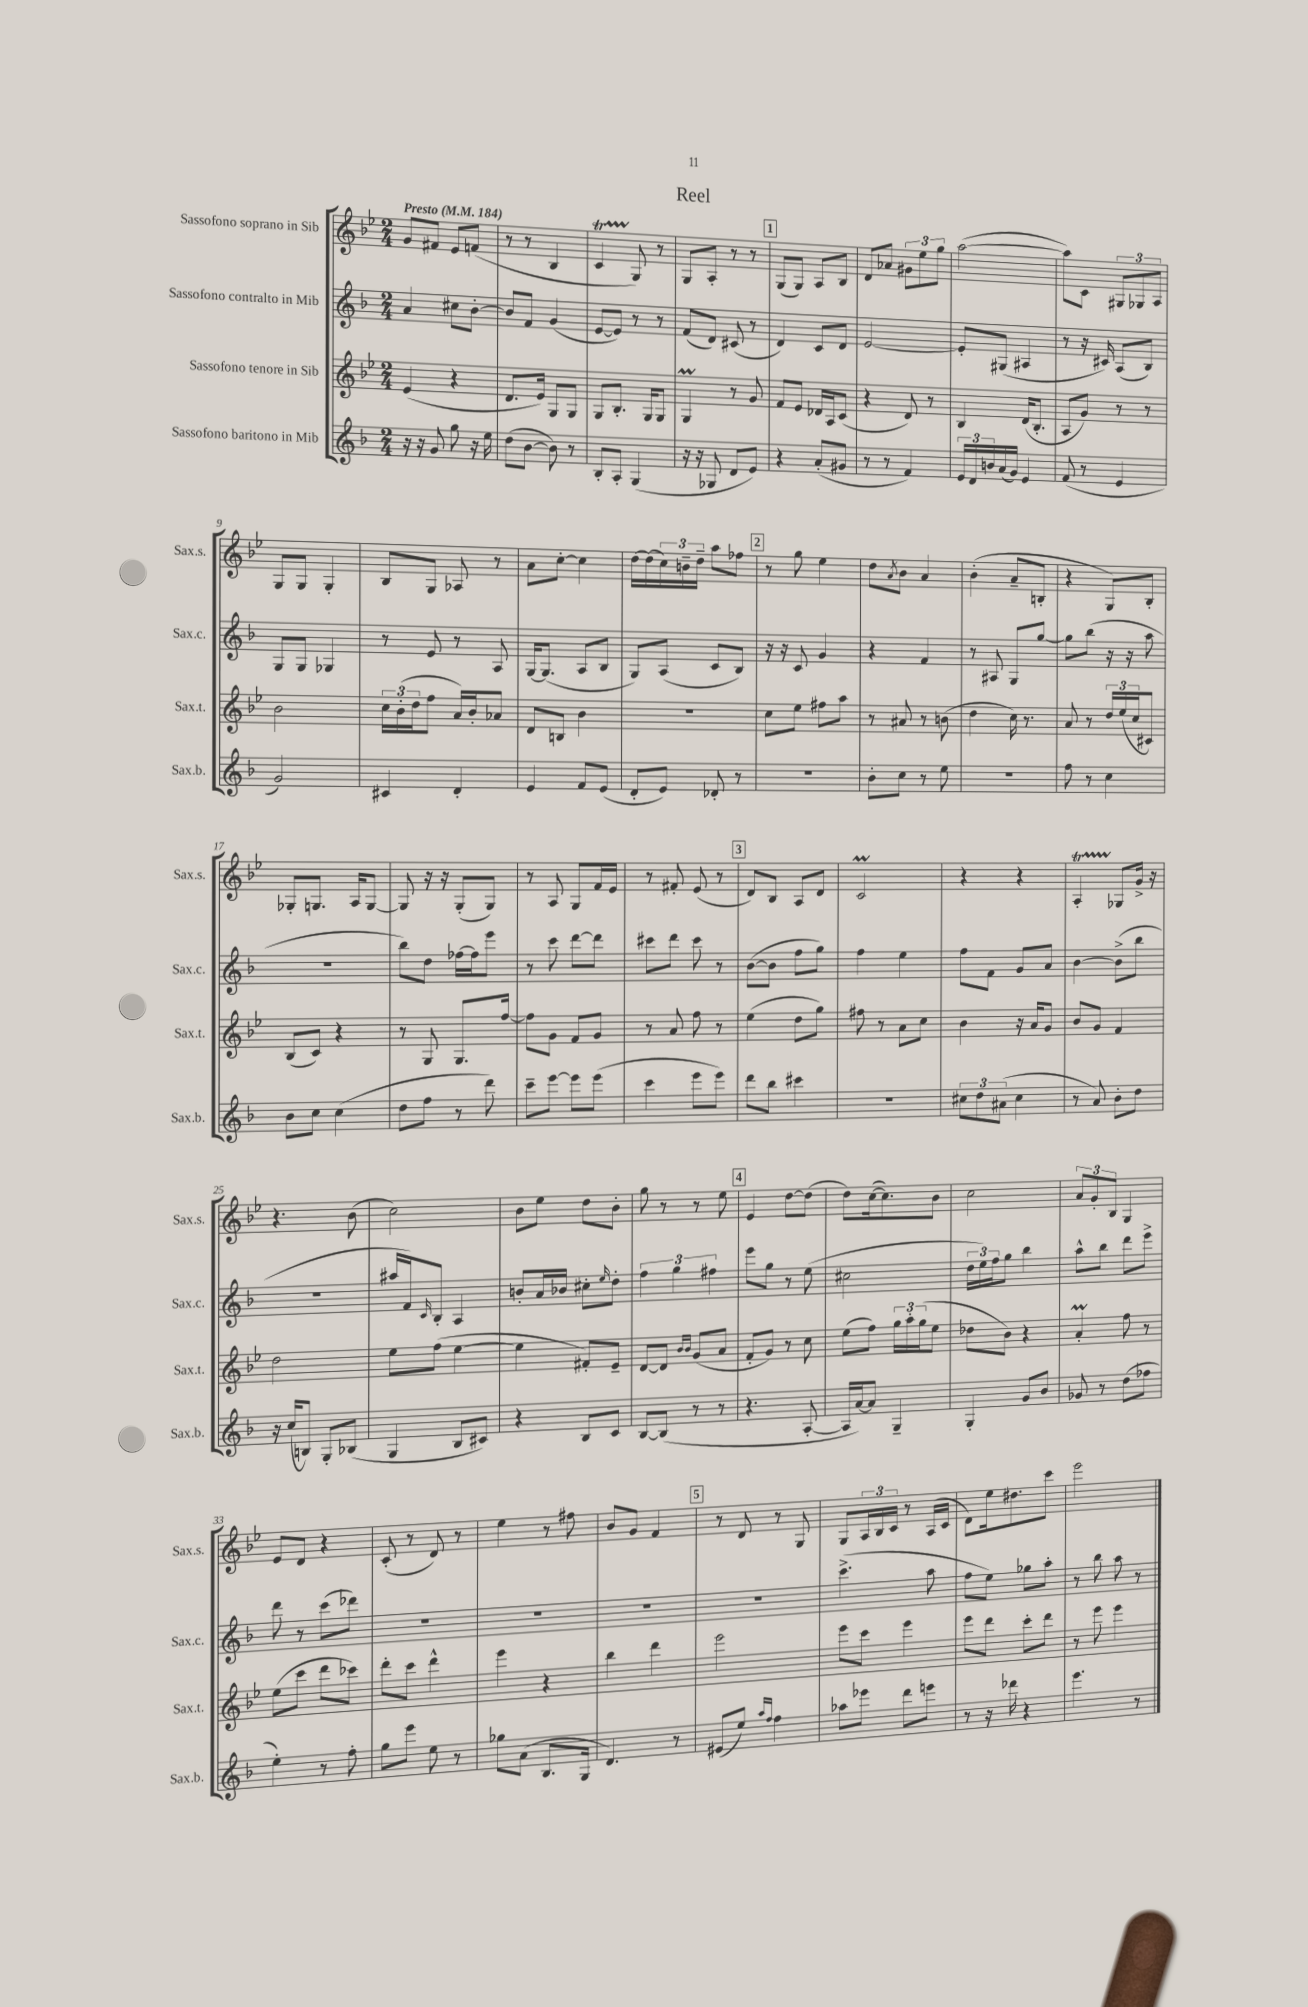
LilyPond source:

\header { title = "Reel" }
<<
\new StaffGroup <<
\new Staff = "s0" \with { instrumentName = "Sassofono soprano in Sib" shortInstrumentName = "Sax.s." } {
    \clef treble \key bes \major \numericTimeSignature \time 2/4 \tempo "Presto" 4 = 184
    g'8 fis'8 ees'8 f'8( |
    r8 r8 bes4 |
    c'4\startTrillSpan g8\stopTrillSpan) r8 |
    g8 a8-. r8 r8 |
    \mark \markup { \box "1" } g8( g8) a8 bes8 |
    d'8 aes'8 \tuplet 3/2 { gis'8 ees''8 g''8 } |
    a''2~( |
    a''8) c'8 \tuplet 3/2 { gis8 ges8 a8 } |
    g8 g8 g4-. |
    bes8 g8 aes8 r8 |
    a'8 c''8~-. c''4 |
    d''16~ d''16( \tuplet 3/2 { c''16) b'16-- d''16-- } a''8 fes''8 |
    \mark \markup { \box "2" } r8 g''8 ees''4 |
    d''8 \acciaccatura { a'8 } bes'8 a'4 |
    bes'4-.( a'8-- b8-. |
    r4 g8) bes8-. |
    ges8-. g8. a16 g8~ |
    g8 r16 r16 g8-.( g8) |
    r8 a8 g8 f'16 ees'16 |
    r8 fis'8-. ees'8( r8 |
    \mark \markup { \box "3" } d'8) bes8 a8 d'8 |
    c'2\prall |
    r4 r4 |
    a4-.\startTrillSpan ges8\stopTrillSpan g'16-> r16 |
    r4. bes'8( |
    c''2) |
    bes'8 ees''8 d''8 bes'8-. |
    g''8 r8 r8 ees''8 |
    \mark \markup { \box "4" } ees'4 d''8~ d''8( |
    d''8) c''16~( c''8.) bes'8 |
    c''2 |
    \tuplet 3/2 { a'8 g'8-. bes8 } g4 |
    ees'8 d'8 r4 |
    c'8-.( r8 d'8) r8 |
    ees''4 r8 fis''8 |
    bes'8 g'8 f'4 |
    \mark \markup { \box "5" } r8 d'8 r8 g8 |
    g8 \tuplet 3/2 { a16 bes16 c'16 } r8 a16( c'16 |
    d'8) ees''16 dis''8. c'''8 |
    ees'''2 \bar "|." |
}
\new Staff = "s1" \with { instrumentName = "Sassofono contralto in Mib" shortInstrumentName = "Sax.c." } {
    \clef treble \key f \major \numericTimeSignature \time 2/4
    a'4 cis''8 bes'8~-. |
    bes'8 f'8 g'4( |
    e'8~ e'8) r8 r8 |
    f'8( d'8) cis'8( r8 |
    \mark \markup { \box "1" } d'4) c'8 d'8 |
    e'2~ |
    e'8-. gis8( ais4 |
    r8 r16 cis'16) a8( bes8) |
    g8 g8 ges4 |
    r8 e'8 r8 a8 |
    g16~ g8.( a8 bes8 |
    g8) a8( c'8 bes8) |
    \mark \markup { \box "2" } r16 r16 c'8 g'4 |
    r4 f'4 |
    r8 ais8 g8 g''8~ |
    g''8 bes''8( r16 r16 a''8 |
    r2 |
    bes''8) d''8 fes''16~ fes''16 e'''8 |
    r8 c'''8 d'''8~ d'''8 |
    cis'''8 d'''8 cis'''8 r8 |
    \mark \markup { \box "3" } bes'8~( bes'8 f''8 g''8) |
    f''4 e''4 |
    f''8 f'8 g'8 a'8 |
    bes'4~ bes'8->( bes''8 |
    r2 |
    ais''16 f'16) \grace { c'16 } bes8-. a4 |
    b'8-. a'16 bes'16 cis''8-. \grace { e''16 } d''8-. |
    \tuplet 3/2 { f''4 g''4 fis''4 } |
    \mark \markup { \box "4" } e'''8 g''8 r8 e''8( |
    cis''2 |
    \tuplet 3/2 { d''16 e''16) f''16 } g''8 bes''4 |
    a''8-^ bes''8 d'''8 e'''8-> |
    d'''8 r8 c'''8( des'''8) |
    R2 |
    R2 |
    R2 |
    \mark \markup { \box "5" } R2 |
    c'''4.->( a''8 |
    f''8 e''8) ges''8 a''8-. |
    r8 bes''8 a''8 r8 \bar "|." |
}
\new Staff = "s2" \with { instrumentName = "Sassofono tenore in Sib" shortInstrumentName = "Sax.t." } {
    \clef treble \key bes \major \numericTimeSignature \time 2/4
    ees'4( r4 |
    d'8. ees'16) g8 g8 |
    g8 bes8.-. g16 g8 |
    g4\prall r8 g'8 |
    \mark \markup { \box "1" } f'8 ees'8 des'16 a16 c'8( |
    r4 d'8) r8 |
    bes4 d'16( bes8.-. |
    a8 g'8) r8 r8 |
    bes'2 |
    \tuplet 3/2 { c''16 bes'16-.( d''16 } f''8 a'16) bes'16-. aes'8 |
    d'8 b8 bes'4 |
    R2 |
    \mark \markup { \box "2" } c''8 ees''8 fis''8 a''8 |
    r8 ais'8 r8 b'8( |
    d''4 c''16) r8. |
    a'8 r8 \tuplet 3/2 { d''16 ees''16( c''16 } cis'8) |
    bes8( c'8) r4 |
    r8 g8 g8. f''16~ |
    f''8 g'8 f'8 g'8 |
    r8 a'8 f''8 r8 |
    \mark \markup { \box "3" } ees''4( d''8 g''8) |
    fis''8 r8 a'8 c''8 |
    bes'4 r16 a'16 g'8 |
    bes'8 g'8 f'4 |
    d''2 |
    ees''8 f''8( ees''4~ |
    ees''4 fis'8-.) ees'8-- |
    d'8~ d'8 \grace { bes'16 bes'16 } g'8( a'8 |
    \mark \markup { \box "4" } f'8-. g'8) r8 c''8 |
    ees''8( f''8) \tuplet 3/2 { g''16 a''16-. g''16( } ees''8 |
    des''8 bes'8) r4 |
    a'4-.\prall f''8 r8 |
    ees''8( c'''8 d'''8 ces'''8) |
    d'''8-. c'''8 d'''4-^ |
    ees'''4 r4 |
    bes''4 d'''4 |
    \mark \markup { \box "5" } ees'''2 |
    ees'''8 c'''8 ees'''4 |
    ees'''8 d'''8 c'''8-. d'''8 |
    r8 ees'''8 ees'''4 \bar "|." |
}
\new Staff = "s3" \with { instrumentName = "Sassofono baritono in Mib" shortInstrumentName = "Sax.b." } {
    \clef treble \key f \major \numericTimeSignature \time 2/4
    r16 r16 g'8 g''8 r16 e''16 |
    d''8( bes'8~ bes'8) r8 |
    bes8-. a8-. g4( |
    r16 r16 ges8 d'8 e'8) |
    \mark \markup { \box "1" } r4 a'8-.( gis'8 |
    r8 r8 f'4) |
    \tuplet 3/2 { e'16 d'16 b'16 } a'16( g'16) e'4 |
    f'8( r8 e'4 |
    g'2) |
    cis'4 d'4-. |
    e'4 f'8 e'8( |
    d'8-. e'8) des'8-. r8 |
    \mark \markup { \box "2" } R2 |
    bes'8-. c''8 r8 e''8 |
    R2 |
    f''8 r8 c''4 |
    bes'8 c''8 c''4( |
    d''8 f''8 r8 d'''8) |
    c'''8-- e'''8~ e'''8 e'''8( |
    c'''4 e'''8 e'''8) |
    \mark \markup { \box "3" } d'''8 bes''8 cis'''4 |
    r2 |
    \tuplet 3/2 { cis''8 d''8 ais'8( } cis''4 |
    r8 a'8) bes'8-. d''8 |
    r16 c''16( b8) g8-. bes8( |
    g4 bes8 cis'8) |
    r4 bes8 c'8 |
    bes8~ bes8( r8 r8 |
    \mark \markup { \box "4" } r4. a8~-. |
    a16 a'16~) a'8 g4-- |
    g4-. g'8 bes'8 |
    ges'8 r8 d''8( fes''8 |
    e''4-.) r8 f''8-. |
    g''8 e'''8 e''8 r8 |
    ges''8 a'8( bes8. g16 |
    d'4.) r8 |
    \mark \markup { \box "5" } eis'8( e''8) \grace { a''16 f''16 } f''4 |
    aes''8 ees'''8 d'''8 e'''8 |
    r8 r16 des'''16 r4 |
    e'''4. r8 \bar "|." |
}
>>
>>
